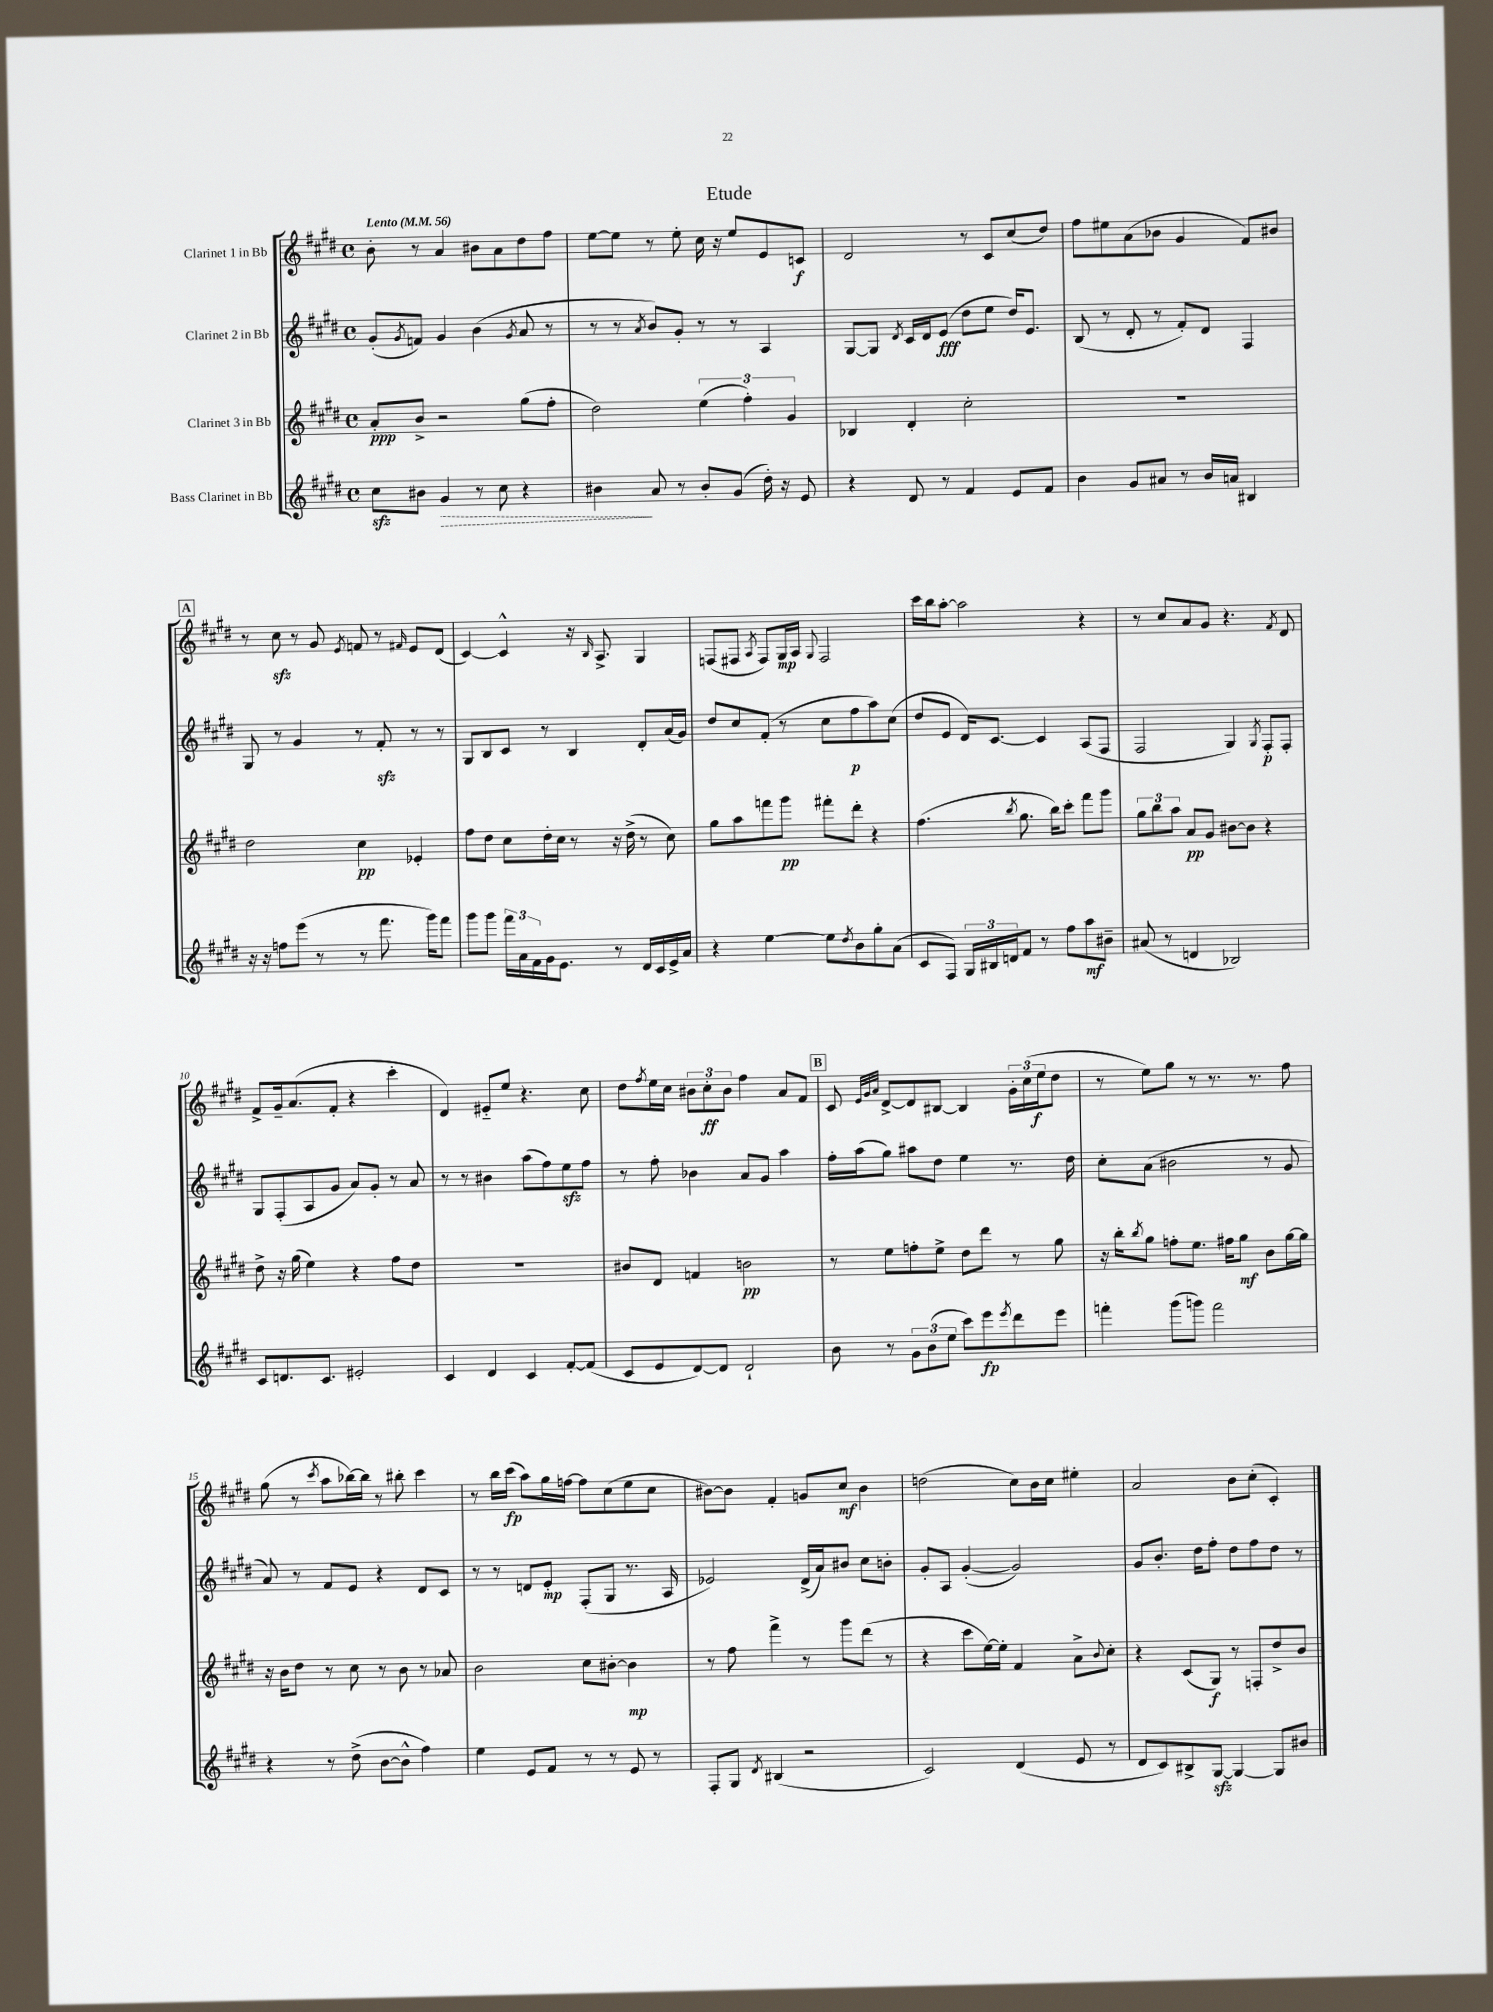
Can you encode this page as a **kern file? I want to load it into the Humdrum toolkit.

**kern	**kern	**kern	**kern
*staff4	*staff3	*staff2	*staff1
*clefG2	*clefG2	*clefG2	*clefG2
*k[f#c#g#d#]	*k[f#c#g#d#]	*k[f#c#g#d#]	*k[f#c#g#d#]
*M4/4	*M4/4	*M4/4	*M4/4
*met(c)	*met(c)	*met(c)	*met(c)
*MM56	*MM56	*MM56	*MM56
8cc#\L	8a'/L	(8g#'/L	8b'\
.	.	8qg#/	.
8b#\J	8b^/J	8f/J)	8r
4g#/	2r	4g#/	4a/
8r	.	(4b\	8b#\L
8cc#\	.	.	8a\
.	.	8qg#/	.
4r	(8gg#\L	8a/	8dd#\
.	8ff#'\J	8r	8ff#\J
=	=	=	=
4b#\	2dd#\)	8r	[8ee\L
.	.	8r	8ee\]J
.	.	8qa/	.
8a/	.	8b/L)	8r
8r	.	8g#'/J	8ee'\
8b#'/L	(6ee\	8r	16cc#\
.	.	.	16r
(8g#/J	.	8r	8ee/L
.	6ff#'\)	.	.
16dd#'\)	.	4A/	8e/
16r	.	.	.
.	6g#/	.	.
8e/	.	.	8c/J
=	=	=	=
4r	4B-/	[8G#/L	2d#/
.	.	8G#/]J	.
.	.	8qd#/	.
8d#/	4d#'/	16c#/LL	.
.	.	16d#/J	.
8r	.	(8e/J	.
4f#/	2cc#'\	8dd#\L	8r
.	.	8ee\J	8c#/L
8e/L	.	16dd#/LK)	(8cc#/
.	.	8.e/J	.
8f#/J	.	.	8dd#/J)
=	=	=	=
4b\	1r	(8B/	8ff#\L
.	.	8r	8ee#\
8g#/L	.	8d#'/	(8a\
8a#/J	.	8r	8b-\J
8r	.	8f#'/L)	4g#/
16b/LL	.	8d#/J	.
16a/JJ	.	.	.
4B#/	.	4F#/	8f#/L)
.	.	.	8b#/J
=	=	=	=
16r	2dd#\	8G#/	8r
16r	.	.	.
8ff\L	.	8r	8cc#\
(8eee\J	.	4g#/	8r
8r	.	.	8g#/
.	.	.	8qe/
8r	4cc#\	8r	8f/
8.fff#\	.	8f#'/	8r
.	.	.	16qqf#/
.	4e-'/	8r	8e/L
16ggg#\LK)	.	.	.
8fff#\J	.	8r	(8d#/J
=	=	=	=
8ggg#\L	8ff#\L	8G#/L	[4c#/)
8ggg#\J	8dd#\J	8B/	.
24fff#\LL	8cc#\L	8c#/J	4c#^^/]
24a\	.	.	.
24f#\	.	.	.
16g#\J	16dd#'\L	8r	.
8.e\J	16cc#\JJ	.	.
.	8r	4B/	16r
.	.	.	16qqB/
.	.	.	8.A^/
8r	16r	.	.
.	(16dd#^\	.	.
16d#/LL	8r	8d#'/L	4G#/
16c#/	.	.	.
16e^/	8cc#\)	(16a/L	.
16a/JJ	.	16g#/JJ)	.
=	=	=	=
4r	8gg#\L	8dd#/L	(8F/L
.	8aa\	8cc#/	8F#/J
.	.	.	8qA/
[4ee\	8fff\	(8f#'/J	8F#/L)
.	8ggg#\J	8r	16G#/L
.	.	.	16A/JJ
.	.	.	8qqG#/
8ee\]L	8fff#'\L	8cc#\L	2F#/
8qdd#/	.	.	.
8b\	8ddd#'\J	8ff#\	.
8gg#'\	4r	8aa\)	.
(8a\J	.	(8cc#\J	.
=	=	=	=
8c#/L	(4.ff#\	8dd#/L	16ccc#\LL
.	.	.	16bb\J
8F#/J)	.	8e/J	[8aa'\J
24G#/LL	.	16d#/LK)	2aa\]
24B#/	.	.	.
.	.	[8.c#/J	.
24d/J	.	.	.
.	8qbb/	.	.
8f#/J	8.gg#\	.	.
8r	.	4c#/]	.
.	16bb\LK)	.	.
8ff#\L	8ccc#'\J	.	.
8aa\	8fff#\L	(8A/L	4r
8b#~\J	8ggg#\J	8F#/J	.
=	=	=	=
(8a#/	12gg#\L	2F#/	8r
.	12bb\	.	.
8r	.	.	8cc#/L
.	12aa\J	.	.
4d/	8a/L	.	8a/
.	8g#/J	.	8g#/J
2B-/)	[8b#\L	4G#/)	4.r
.	8b#\]J	.	.
.	.	8qG#/	.
.	4r	8F#'/L	.
.	.	.	8qf#/
.	.	8F#'/J	8d#/
=	=	=	=
8c#/L	8dd#^\	8G#/L	8f#^/L
8.d/	16r	(8F#'/	16g#~/k
.	(16gg#\	.	(8.a/
.	4ee\)	8A/	.
8.c#/J	.	.	.
.	.	8g#/J	8f#'/J
2e#'/	4r	8a/L)	4r
.	.	8g#'/J	.
.	8ff#\L	8r	4ccc#'\
.	8dd#\J	8a/	.
=	=	=	=
4c#/	1r	8r	4d#/)
.	.	8r	.
4d#/	.	4b#\	8e#'~/L
.	.	.	8ee/J
4c#/	.	(8aa\L	4.r
.	.	8ff#\)	.
[8f#'/L	.	8ee\	.
(8f#/]J	.	8ff#\J	8cc#\
=	=	=	=
8c#/L	8b#/L	8r	8dd#\L
.	.	.	8qff#/
8e/	8d#/J	8ff#'\	16ee\L
.	.	.	16cc#\JJ
[8d#/)	4f/	4b-\	12b#\L
.	.	.	12cc#'\
8d#/]J	.	.	.
.	.	.	12b#\J
2d#`/	2b\	8a/L	4ff#\
.	.	8g#/J	.
.	.	4aa\	8a/L
.	.	.	8f#/J
=	=	=	=
8b\	8r	16ff#'\LL	8c#/
.	.	(16aa\J	.
.	.	.	32qqe/LLL
.	.	.	32qqg#/
.	.	.	32qqa/JJJ
8r	8ee\L	8gg#\J)	[8d#^/L
12g#\L	8ff'\	8aa#\L	8d#/]
(12b\	.	.	.
.	8ee^\J	8dd#\J	[8B#/J
12ee\J	.	.	.
8ccc#\L)	8dd#\L	4ee\	4B#/]
8eee\	8ddd#\J	.	.
8qeee/	.	.	.
8ddd#\	8r	8.r	24g#'\LL
.	.	.	(24cc#\
.	.	.	24ee\J
8eee\J	8gg#\	.	8dd#\J
.	.	16dd#\	.
=	=	=	=
4fff'\	16r	8cc#'\L	8r
.	16bb'\LK	.	.
.	8qbb/	.	.
.	8gg#\J	(8a\J	8ee\L)
(8ggg#\L	8ff'\L	2b#\	8gg#\J
8ggg\J)	8.ee\J	.	8r
2fff\	.	.	8.r
.	16ff#\LK	.	.
.	8gg#\J	.	.
.	.	.	8.r
.	8b\L	8r	.
.	[16gg#\L	8g#/	8ff#\
.	16gg#\]JJ	.	.
=	=	=	=
4r	16r	8a/)	(8gg#\
.	16b\LK	.	.
.	8dd#\J	8r	8r
.	.	.	8qccc#/
8r	8r	8f#/L	8aa\L
(8dd#^\	8cc#\	8e/J	[16bb-\L)
.	.	.	16bb-\]JJ
[8b\L	8r	4r	8r
8b^^\]J	8b\	.	8bb#'\
4ff#\)	8r	8d#/L	4ccc#\
.	8a-/	8c#/J	.
=	=	=	=
4ee\	2b\	8r	8r
.	.	8r	16bb\LL
.	.	.	(16ccc#\JJ
8e/L	.	8d/L	8aa\L)
8f#/J	.	8e'/J	16gg#\L
.	.	.	[16ff\JJ
8r	8cc#\L	(8F#'/L	8ff\]L
8r	[8b#'\J	8G#/J	(8cc#\
8e/	4b#\]	8.r	8ee\
8r	.	.	8cc#\J
.	.	16A/	.
=	=	=	=
8F#'/L	8r	2e-/)	[8b#\L)
8G#/J	8ff#\	.	8b#\]J
8qd#/	.	.	.
(4B#/	4fff#^\	.	4f#'/
2r	8r	(16d#^/LL	8g/L
.	.	16a/J)	.
.	8ggg#\L	8b#/J	8cc#/J
.	(8ddd#\J	8cc#\L	4b#\
.	8r	8b'\J	.
=	=	=	=
2c#/)	4r	8g#'/L	(2dd\
.	.	8A/J	.
.	8ccc#\L	([4g#'/	.
.	[16ee\L)	.	.
.	16ee'\]JJ	.	.
(4d#/	4f#/	2g#/])	8cc#\L)
.	.	.	16b\L
.	.	.	16cc#\JJ
8e/	8a^\L	.	4ee#'\
.	8qqb/	.	.
8r	8cc#'\J	.	.
=	=	=	=
8d#/L	4r	8g#/L	2a/
8c#/)	.	8.b'/J	.
8B#^/	(8c#/L	.	.
.	.	16dd#\LK	.
[8G#/J	8G#/J)	8ff#'\J	.
4G#/_	8r	8dd#\L	8b\L
.	8F'/L	8ff#\	(8cc#'\J
8G#/]L	8dd#^/	8dd#\J	4c#'/)
8b#/J	8b/J	8r	.
==	==	==	==
*-	*-	*-	*-
